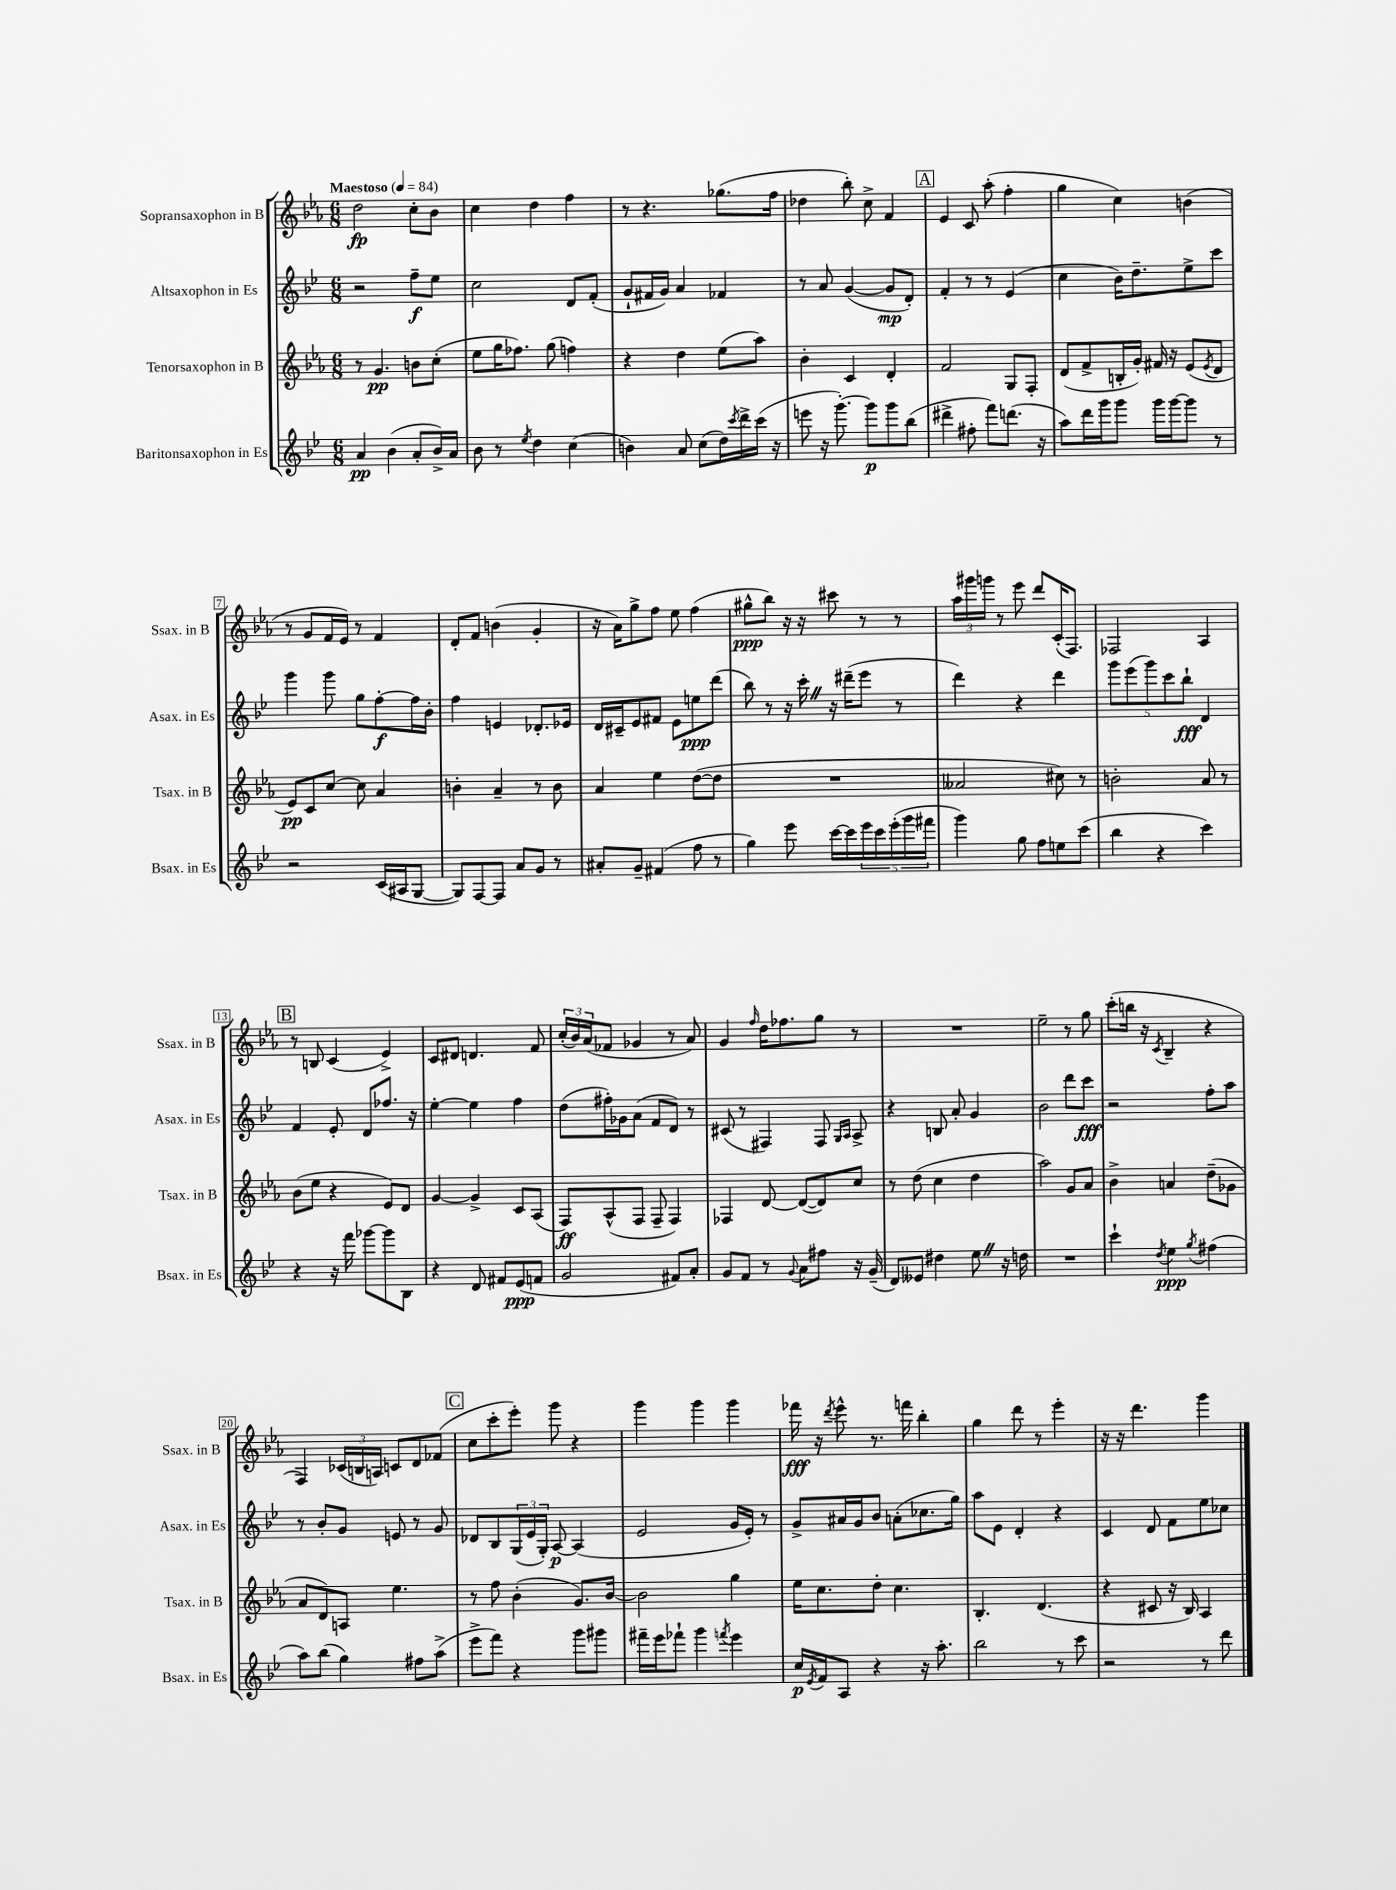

**kern	**dynam	**kern	**dynam	**kern	**dynam	**kern	**dynam
*part4	*part4	*part3	*part3	*part2	*part2	*part1	*part1
*staff4	*staff4	*staff3	*staff3	*staff2	*staff2	*staff1	*staff1
*I"Baritonsaxophon in Es	*	*I"Tenorsaxophon in B	*	*I"Altsaxophon in Es	*	*I"Sopransaxophon in B	*
*I'Bsax. in Es	*	*I'Tsax. in B	*	*I'Asax. in Es	*	*I'Ssax. in B	*
*clefG2	*	*clefG2	*	*clefG2	*	*clefG2	*
*k[b-e-]	*	*k[b-e-a-]	*	*k[b-e-]	*	*k[b-e-a-]	*
*M6/8	*	*M6/8	*	*M6/8	*	*M6/8	*
*MM84	*	*MM84	*	*MM84	*	*MM84	*
=1	=1	=1	=1	=1	=1	=1	=1
!	!	!	!	!	!	!LO:TX:a:B:t=Maestoso	!
4a/	pp	8r	.	2r	.	2dd\	fp
.	.	4.g/	pp	.	.	.	.
(4b-\	.	.	.	.	.	.	.
8a'/L	.	8bn\L	.	8ff~\L	f	8cc'\L	.
16b-^/L)	.	(8cc'\J	.	8ee-\J	.	8b-\J	.
16a/JJ	.	.	.	.	.	.	.
=2	=2	=2	=2	=2	=2	=2	=2
8b-\	.	8ee-\L	.	2cc\	.	4cc\	.
8r	.	16gg\K	.	.	.	.	.
.	.	8.ff-X\J)	.	.	.	.	.
8qee-/	.	.	.	.	.	.	.
4dd\	.	.	.	.	.	4dd\	.
.	.	(8gg\	.	.	.	.	.
(4cc\	.	4ffn\)	.	8d/L	.	4ff\	.
.	.	.	.	(8f'/J	.	.	.
=3	=3	=3	=3	=3	=3	=3	=3
4bn\)	.	4r	.	8g`/L	.	8r	.
.	.	.	.	16f#X/L	.	4.r	.
.	.	.	.	16g/JJ)	.	.	.
8a/	.	4dd\	.	4a/	.	.	.
(8cc\L	.	.	.	.	.	.	.
16dd\L)	.	(8ee-\L	.	4f-X/	.	(8.gg-X\L	.
8qccc/	.	.	.	.	.	.	.
16ddd^\	.	.	.	.	.	.	.
(16ccc\JJ	.	8aa-\J)	.	.	.	.	.
16r	.	.	.	.	.	16ff\Jk	.
=4	=4	=4	=4	=4	=4	=4	=4
8eeen\	.	4b-'\	.	8r	.	4dd-X\	.
16r	.	.	.	8a/	.	.	.
[8.ggg'\)	.	.	.	.	.	.	.
.	.	4c/	.	([4g/	.	8bb-'\)	.
8ggg\L]	p	.	.	.	.	8cc^\	.
8ggg\	.	4d'/	.	8g/L]	mp	4f/	.
(8bb-\J	.	.	.	8d'/J)	.	.	.
!!LO:REH:place=s1:t=A
=5	=5	=5	=5	=5	=5	=5	=5
4ddd#X^\	.	2f/	.	4f'/	.	4e-/	.
8ff#X'\	.	.	.	8r	.	8c/	.
8fff\L)	.	.	.	8r	.	(8aa-'\	.
(8.dddn\J	.	8G/L	.	(4e-/	.	4ff'\	.
.	.	8F'/J	.	.	.	.	.
16r	.	.	.	.	.	.	.
=6	=6	=6	=6	=6	=6	=6	=6
8aa\L)	.	(8d/L	.	4cc\	.	4gg\	.
16ddd\L	.	8f^/	.	.	.	.	.
16ggg\J	.	.	.	.	.	.	.
8ggg\J	.	16Bn'/L	.	16b-\KL)	.	4cc\)	.
.	.	16g'/JJ)	.	8.dd~\	.	.	.
16ggg\LL	.	16f#X/	.	.	.	.	.
[16ggg\J	.	16r	.	.	.	.	.
8ggg\J]	.	(8e-/L	.	8ee-^\	.	(4bn\	.
.	.	8qe-/	.	.	.	.	.
8r	.	8d/J	.	8ccc\J	.	.	.
!!LO:LB:g=z
=7	=7	=7	=7	=7	=7	=7	=7
2r	.	8e-/L)	pp	4ggg\	.	8r	.
.	.	8c/	.	.	.	8g/L	.
.	.	[8cc/J	.	8ggg\	.	16f/L	.
.	.	.	.	.	.	16e-/JJ)	.
.	.	8cc\]	.	8gg\L	.	8r	.
(16c/LL	.	4a-/	.	[8ff'\	f	4f/	.
16A#X/J	.	.	.	.	.	.	.
[8G/J	.	.	.	16ff\L]	.	.	.
.	.	.	.	16b-'\JJ	.	.	.
=8	=8	=8	=8	=8	=8	=8	=8
8G/L])	.	4bn'\	.	4ff\	.	8d'/L	.
[8F/	.	.	.	.	.	8f/J	.
8F/J]	.	4a-~/	.	4en/	.	(4bn\	.
8a/L	.	.	.	.	.	.	.
8g/J	.	8r	.	8.d-X'/L	.	4g'/	.
8r	.	8b\	.	.	.	.	.
.	.	.	.	16e-X/Jk	.	.	.
=9	=9	=9	=9	=9	=9	=9	=9
8a#X'/L	.	4a-/	.	16d/LL	.	16r	.
.	.	.	.	16c#X~/J	.	16a-\KL)	.
8g~/J	.	.	.	8e-/	.	8gg^\	.
(4f#X/	.	4ee-\	.	8f#X/J	.	8ff\J	.
.	.	.	.	8e-\L	.	8ee-\	.
8ff\	.	([8dd\L	.	8een\	ppp	(4ff\	.
8r	.	8dd\J]	.	(8ddd\J	.	.	.
=10	=10	=10	=10	=10	=10	=10	=10
4gg\)	.	2.r	.	8bb-\)	.	8gg#X^^\L	ppp
.	.	.	.	8r	.	8bb-\J)	.
8eee-\	.	.	.	16r	.	16r	.
.	.	.	.	16ccc'Z\	.	16r	.
[16ccc\LL	.	.	.	16r	.	8ccc#X\	.
16ccc\]	.	.	.	(16ddd#X~\KL	.	.	.
20eee-\	.	.	.	8eee-\J	.	8r	.
20ccc\	.	.	.	.	.	.	.
(20eee-'\	.	.	.	.	.	.	.
.	.	.	.	8r	.	8r	.
20ggg\	.	.	.	.	.	.	.
20fff#X\JJ	.	.	.	.	.	.	.
=11	=11	=11	=11	=11	=11	=11	=11
4ggg\)	.	2a--X/	.	4ddd\)	.	24aa-\LL	.
.	.	.	.	.	.	24ggg#X\	.
.	.	.	.	.	.	24gggn\JJ	.
.	.	.	.	.	.	8r	.
8gg\	.	.	.	4r	.	8eee-\	.
8ff\L	.	.	.	.	.	8ddd/L	.
8een\	.	8cc#X\)	.	4ddd\	.	(16c'/K	.
.	.	.	.	.	.	8.F/J)	.
(8ccc\J	.	8r	.	.	.	.	.
=12	=12	=12	=12	=12	=12	=12	=12
4bb-\	.	2bn'\	.	10ggg\L	.	2F-X/	.
.	.	.	.	(10eee-\	.	.	.
.	.	.	.	10ggg\)	.	.	.
4r	.	.	.	.	.	.	.
.	.	.	.	10ccc\	.	.	.
.	.	.	.	10bb-`\J	fff	.	.
4ccc\)	.	8a-/	.	4d/	.	4A-/	.
.	.	8r	.	.	.	.	.
!!LO:LB:g=z
!!LO:REH:place=s1:t=B
=13	=13	=13	=13	=13	=13	=13	=13
4r	.	(8b-\L	.	4f/	.	8r	.
.	.	8ee-\J	.	.	.	8Bn/	.
16r	.	4r	.	8e-'/	.	(4c/	.
16fff\	.	.	.	.	.	.	.
[8ggg-X\L	.	.	.	8d/L	.	.	.
8ggg-\]	.	8e-/L)	.	8.ff-X/J	.	4e-^/)	.
8B-\J	.	8d/J	.	.	.	.	.
.	.	.	.	16r	.	.	.
=14	=14	=14	=14	=14	=14	=14	=14
4r	.	[4g/	.	[4ee-'\	.	8c/L	.
.	.	.	.	.	.	8d#X/J	.
8d/	.	4g^/]	.	4ee-\]	.	4.dn/	.
8f#X/L	.	.	.	.	.	.	.
(8e-/	ppp	8c/L	.	4ff\	.	.	.
8fn/J	.	(8A-/J	.	.	.	8f/	.
=15	=15	=15	=15	=15	=15	=15	=15
2g/	.	8F/L)	ff	(8dd\L	.	(24cc'/LL	.
.	.	.	.	.	.	24b-/)	.
.	.	.	.	.	.	(24a-/J	.
.	.	(8A-^^/	.	16ff#X'\L)	.	8f-X/J	.
.	.	.	.	16g-X\J	.	.	.
.	.	8F/J	.	(8a\J	.	4g-X/	.
.	.	8F~/	.	8f/L	.	.	.
8f#X/L)	.	4F/)	.	8d/J)	.	8r	.
8a'/J	.	.	.	8r	.	8a-/)	.
=16	=16	=16	=16	=16	=16	=16	=16
8g/L	.	4F-X/	.	(8c#X/	.	4g/	.
8f/J	.	.	.	8r	.	.	.
.	.	.	.	.	.	16qqff/	.
8r	.	[8d/	.	4F#X/)	.	16dd\KL	.
.	.	.	.	.	.	8.ff-X\	.
8qqg/	.	.	.	.	.	.	.
8a\L	.	(8d/L_	.	.	.	.	.
8ff#X\J	.	8d/])	.	8F#/	.	8gg\J	.
.	.	.	.	16qqG/LL	.	.	.
.	.	.	.	16qqA/JJ	.	.	.
16r	.	8cc/J	.	8A^/	.	8r	.
(16g~/	.	.	.	.	.	.	.
=17	=17	=17	=17	=17	=17	=17	=17
8d/L)	.	8r	.	4r	.	2.r	.
8e--X/J	.	(8dd\	.	.	.	.	.
4dd#X\	.	4cc\	.	8Bn/	.	.	.
.	.	.	.	8a'/	.	.	.
8ee-Z\	.	4dd\	.	4g/	.	.	.
16r	.	.	.	.	.	.	.
16ddn\	.	.	.	.	.	.	.
=18	=18	=18	=18	=18	=18	=18	=18
2.r	.	2aa-\)	.	2b-\	.	2ee-~\	.
.	.	8g/L	.	8ddd\L	.	8r	.
.	.	8a-/J	.	8ccc\J	fff	8gg\	.
=19	=19	=19	=19	=19	=19	=19	=19
4ccc`\	.	4b-^\	.	2r	.	(8ccc'\L	.
.	.	.	.	.	.	16bbn\Jk	.
.	.	.	.	.	.	16r	.
8qdd/	.	.	.	.	.	8qc/	.
4ee-\	ppp	4an/	.	.	.	4B-~/	.
8qgg/	.	.	.	.	.	.	.
(4ff#X\	.	(8dd~\L	.	8ff'\L	.	4r	.
.	.	8g-X\J	.	8aa\J	.	.	.
!!LO:LB:g=z
=20	=20	=20	=20	=20	=20	=20	=20
8aa\L)	.	8a-/L	.	8r	.	4F/)	.
(8bb-\J	.	8d/)	.	8b-'/L	.	.	.
4gg\)	.	8An/J	.	8g/J	.	(24c-X/LL	.
.	.	.	.	.	.	24Bn/	.
.	.	.	.	.	.	24An/JJ)	.
.	.	4.ee-\	.	8en/	.	8cn/L	.
8ff#X\L	.	.	.	8r	.	8d/	.
(8aa^\J	.	.	.	8g/	.	(8f-X/J	.
!!LO:REH:place=s1:t=C
=21	=21	=21	=21	=21	=21	=21	=21
8eee-^\L	.	8r	.	8d-X/L	.	8cc\L	.
8fff\J)	.	8ff\	.	8B-/	.	8ccc'\	.
4r	.	(4b-'\	.	(24G/L	.	8eee-'\J)	.
.	.	.	.	24e-/	.	.	.
.	.	.	.	24G'/JJ)	.	.	.
.	.	.	.	[8A/	p	8ggg\	.
8ggg\L	.	8.g/L)	.	(4A/]	.	4r	.
8ggg#X\J	.	.	.	.	.	.	.
.	.	[16b-/Jk	.	.	.	.	.
=22	=22	=22	=22	=22	=22	=22	=22
16fff#X~\LL	.	2b-\]	.	2e-/	.	4ggg\	.
16eee-\J	.	.	.	.	.	.	.
8fff-X`\J	.	.	.	.	.	.	.
4ggg\	.	.	.	.	.	4ggg\	.
8qfffn/	.	.	.	.	.	.	.
4eee-\	.	4gg\	.	16g/LL	.	4ggg\	.
.	.	.	.	16e-'/JJ)	.	.	.
.	.	.	.	8r	.	.	.
=23	=23	=23	=23	=23	=23	=23	=23
16cc/LL	p	16ee-\KL	.	8g^/L	.	16fff-X\	fff
8qe-/	.	.	.	.	.	.	.
16f/J	.	8.cc\	.	.	.	16r	.
.	.	.	.	.	.	8qddd/	.
8A/J	.	.	.	16a#X/L	.	8eee-^^\	.
.	.	.	.	16g/J	.	.	.
4r	.	8dd'\J	.	8b-/J	.	8.r	.
.	.	4.cc\	.	(8an'\L	.	.	.
.	.	.	.	.	.	16fffn\	.
16r	.	.	.	8.cc-X\	.	4bb-'\	.
8.aa'\	.	.	.	.	.	.	.
.	.	.	.	16gg\Jk)	.	.	.
=24	=24	=24	=24	=24	=24	=24	=24
2bb-\	.	4.B-'/	.	8aa\L	.	4gg\	.
.	.	.	.	8e-\J	.	.	.
.	.	.	.	4d'/	.	8ddd\	.
.	.	(4.d/	.	.	.	8r	.
8r	.	.	.	4r	.	4eee-'\	.
8ccc\	.	.	.	.	.	.	.
=25	=25	=25	=25	=25	=25	=25	=25
2r	.	4r	.	4c/	.	16r	.
.	.	.	.	.	.	16r	.
.	.	.	.	.	.	4.ddd\	.
.	.	8c#X/	.	8d/	.	.	.
.	.	16r	.	8f\L	.	.	.
.	.	16B-/)	.	.	.	.	.
8r	.	4A-/	.	8ee-\	.	4ggg\	.
8ddd\	.	.	.	8cc-X\J	.	.	.
==	==	==	==	==	==	==	==
*-	*-	*-	*-	*-	*-	*-	*-
